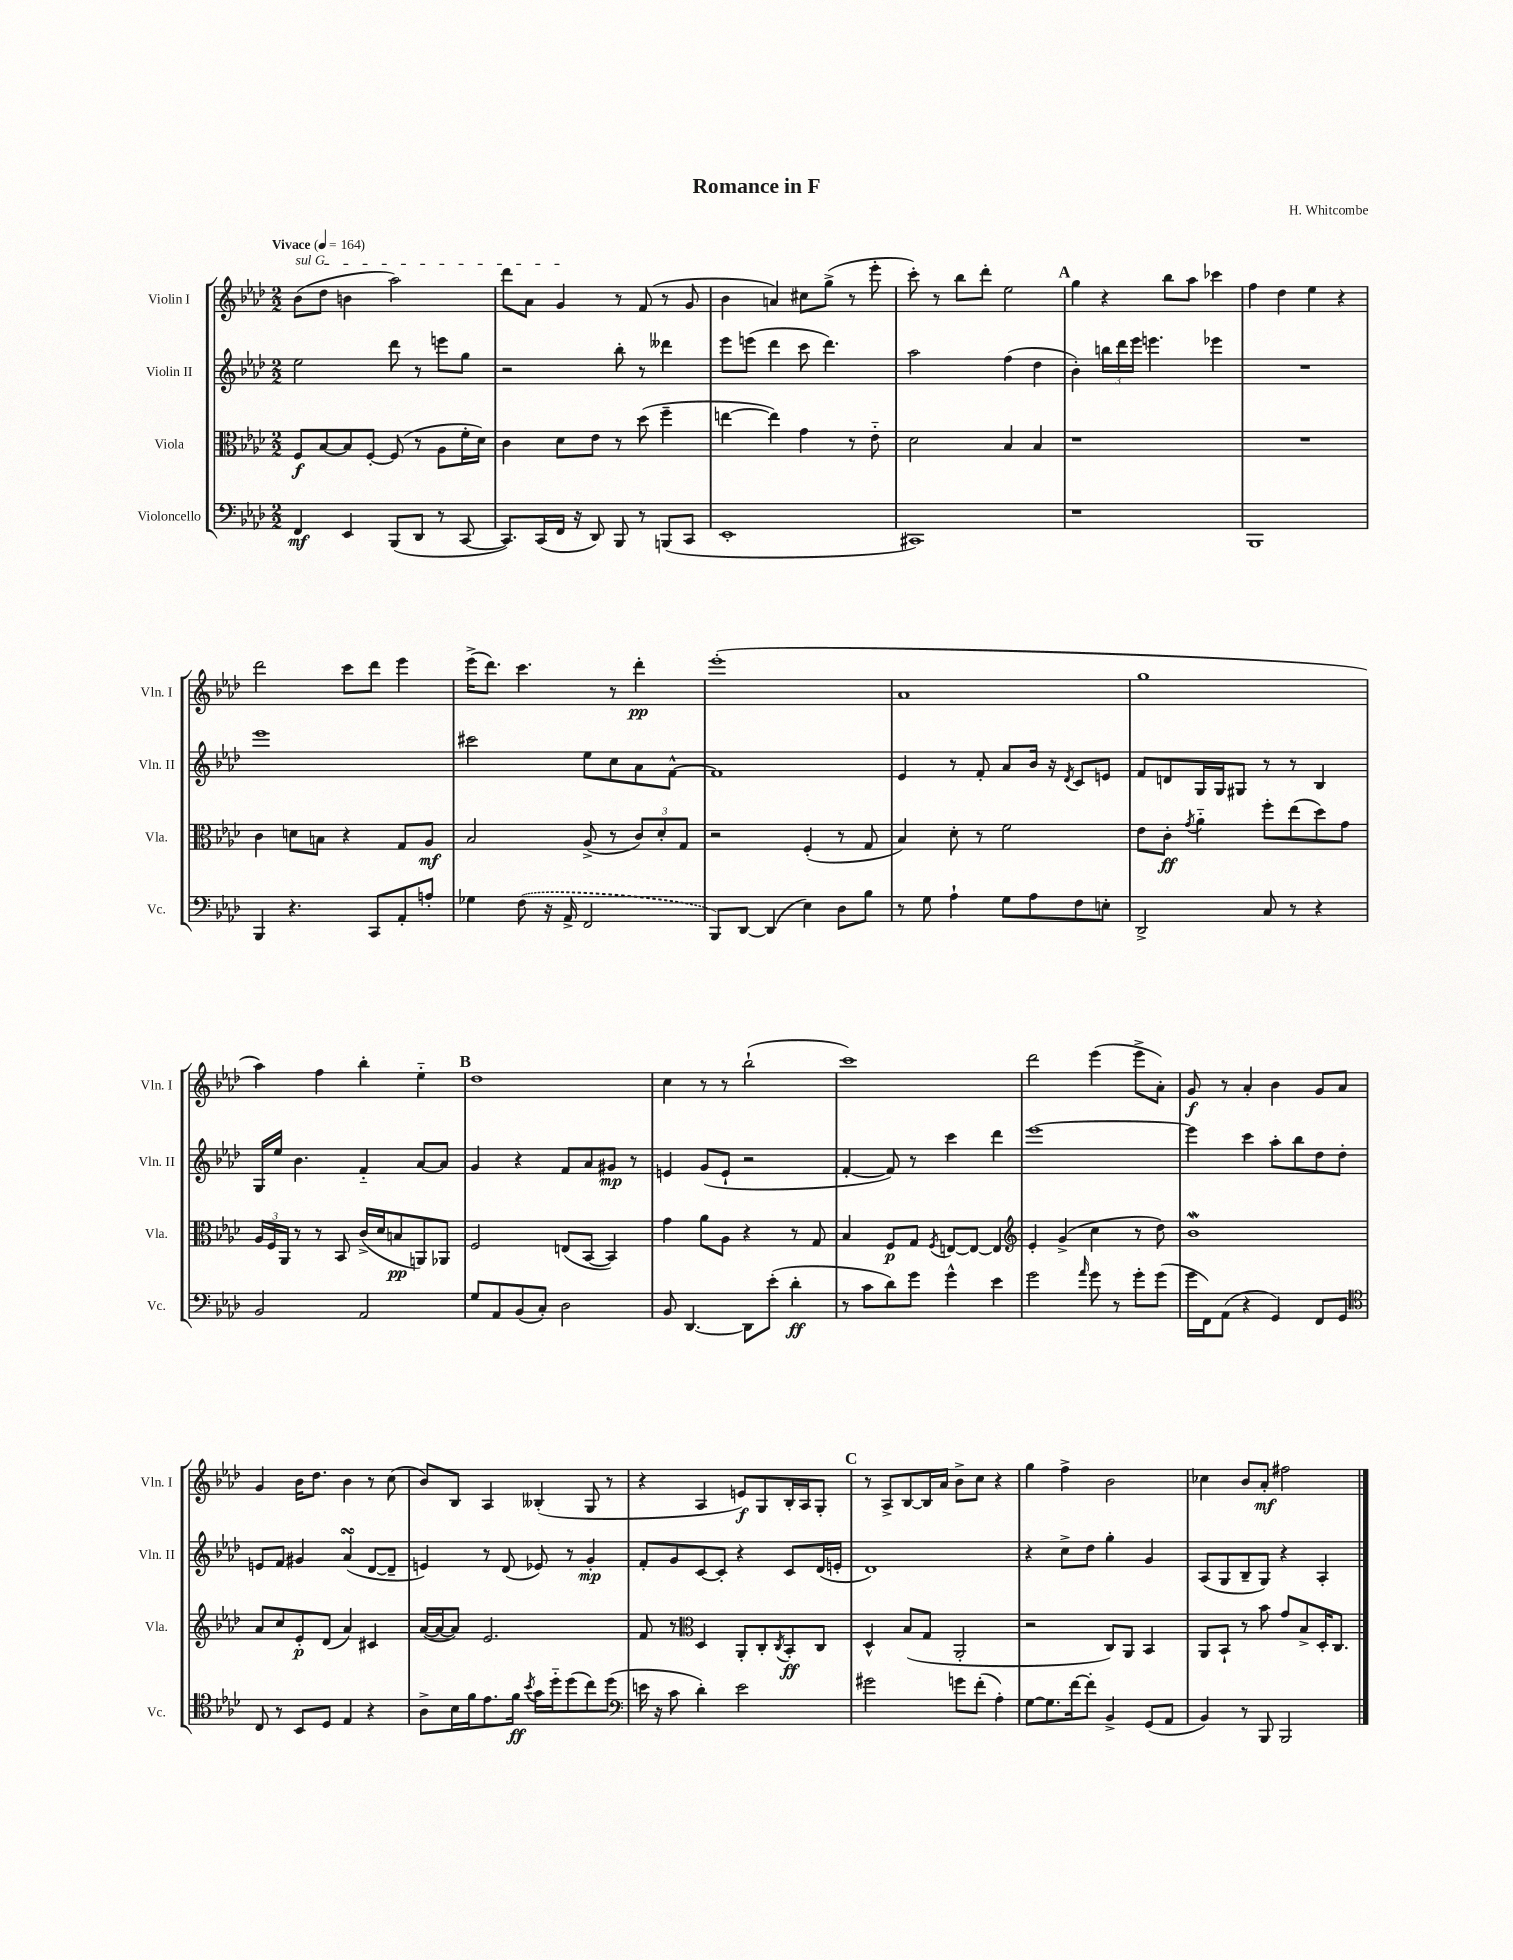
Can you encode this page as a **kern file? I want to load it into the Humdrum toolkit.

**kern	**dynam	**kern	**dynam	**kern	**dynam	**kern	**dynam
*part4	*part4	*part3	*part3	*part2	*part2	*part1	*part1
*staff4	*staff4	*staff3	*staff3	*staff2	*staff2	*staff1	*staff1
*I"Violoncello	*	*I"Viola	*	*I"Violin II	*	*I"Violin I	*
*I'Vc.	*	*I'Vla.	*	*I'Vln. II	*	*I'Vln. I	*
*clefF4	*	*clefC3	*	*clefG2	*	*clefG2	*
*k[b-e-a-d-]	*	*k[b-e-a-d-]	*	*k[b-e-a-d-]	*	*k[b-e-a-d-]	*
*M2/2	*	*M2/2	*	*M2/2	*	*M2/2	*
*MM164	*	*MM164	*	*MM164	*	*MM164	*
=1	=1	=1	=1	=1	=1	=1	=1
!	!	!	!	!	!	!LO:TX:a:B:t=Vivace	!
!	!	!	!	!	!	!LO:TX:a:i:t=sul G	!
4FF/	mf	8F/L	f	2ee-\	.	(8b-\L	.
.	.	[8B-/	.	.	.	8dd-\J	.
4EE-/	.	8B-/]	.	.	.	4bn\	.
.	.	[8F'/J	.	.	.	.	.
(8BBB-/L	.	(8F/]	.	8ddd-\	.	2aa-\)	.
8DD-/J	.	8r	.	8r	.	.	.
8r	.	8A-\L	.	8eeen\L	.	.	.
[8CC/	.	16f'\L	.	8gg\J	.	.	.
.	.	16d-\JJ)	.	.	.	.	.
=2	=2	=2	=2	=2	=2	=2	=2
8.CC/L])	.	4c\	.	2r	.	8ddd-\L	.
.	.	.	.	.	.	8a-\J	.
(16CC/L	.	.	.	.	.	.	.
16FF/JJ	.	8d-\L	.	.	.	4g/	.
16r	.	.	.	.	.	.	.
8DD-/)	.	8e-\J	.	.	.	.	.
8BBB-/	.	8r	.	8bb-'\	.	8r	.
8r	.	(8dd-\	.	8r	.	(8f/	.
(8BBBn/L	.	4ff~\	.	4ddd--X\	.	8r	.
8CC/J	.	.	.	.	.	8g/	.
=3	=3	=3	=3	=3	=3	=3	=3
1EE-'	.	[4een\	.	8eee-\L	.	4b-\	.
.	.	.	.	(8eeen\J	.	.	.
.	.	4ee\])	.	4ddd-\	.	4an/)	.
.	.	4g\	.	8ccc\	.	8cc#X\L	.
.	.	.	.	4.ddd-\)	.	(8gg^\J	.
.	.	8r	.	.	.	8r	.
.	.	8e-\	.	.	.	8eee-'\	.
=4	=4	=4	=4	=4	=4	=4	=4
1CC#X)	.	2d-\	.	2aa-\	.	8ccc'\)	.
.	.	.	.	.	.	8r	.
.	.	.	.	.	.	8bb-\L	.
.	.	.	.	.	.	8ddd-'\J	.
.	.	4B-/	.	(4ff\	.	2ee-\	.
.	.	4B-/	.	4dd-\	.	.	.
!!LO:REH:place=s1:t=A
=5	=5	=5	=5	=5	=5	=5	=5
1r	.	1r	.	4b-'\)	.	4gg\	.
.	.	.	.	24bbn\LL	.	4r	.
.	.	.	.	24ddd-\	.	.	.
.	.	.	.	24eee-\JJ	.	.	.
.	.	.	.	4.eeen\	.	.	.
.	.	.	.	.	.	8bb-\L	.
.	.	.	.	.	.	8aa-\J	.
.	.	.	.	4eee-X\	.	4ccc-X\	.
=6	=6	=6	=6	=6	=6	=6	=6
1BBB-	.	1r	.	1r	.	4ff\	.
.	.	.	.	.	.	4dd-\	.
.	.	.	.	.	.	4ee-\	.
.	.	.	.	.	.	4r	.
!!LO:LB:g=z
=7	=7	=7	=7	=7	=7	=7	=7
4BBB-/	.	4c\	.	1eee-	.	2ddd-\	.
4.r	.	8dn\L	.	.	.	.	.
.	.	8Bn\J	.	.	.	.	.
.	.	4r	.	.	.	8ccc\L	.
8CC/L	.	.	.	.	.	8ddd-\J	.
8AA-'/	.	8G/L	.	.	.	4eee-\	.
8An'/J	.	8A-/J	mf	.	.	.	.
=8	=8	=8	=8	=8	=8	=8	=8
4G-X\	.	2B-/	.	2ccc#X\	.	(16eee-^\KL	.
.	.	.	.	.	.	8.ddd-\J)	.
(8F\	.	.	.	.	.	4.ccc\	.
16r	.	.	.	.	.	.	.
16AA-^/	.	.	.	.	.	.	.
2FF/	.	(8A-^/	.	8ee-\L	.	.	.
.	.	8r	.	8cc\	.	8r	.
.	.	12c/L)	.	8a-\	.	4ddd-'\	pp
.	.	12d-'/	.	.	.	.	.
.	.	.	.	[8f^^\J	.	.	.
.	.	12G/J	.	.	.	.	.
=9	=9	=9	=9	=9	=9	=9	=9
8BBB-/L)	.	2r	.	1f]	.	(1eee-'	.
[8DD-/J	.	.	.	.	.	.	.
(4DD-/]	.	.	.	.	.	.	.
4E-\)	.	(4F'/	.	.	.	.	.
8D-\L	.	8r	.	.	.	.	.
8B-\J	.	8G/	.	.	.	.	.
=10	=10	=10	=10	=10	=10	=10	=10
8r	.	4B-/)	.	4e-/	.	1a-	.
8G\	.	.	.	.	.	.	.
4A-`\	.	8d-'\	.	8r	.	.	.
.	.	8r	.	8f'/	.	.	.
8G\L	.	2f\	.	8a-/L	.	.	.
8A-\	.	.	.	16b-/Jk	.	.	.
.	.	.	.	16r	.	.	.
.	.	.	.	8qd-/	.	.	.
8F\	.	.	.	8c/L	.	.	.
8En'\J	.	.	.	8en/J	.	.	.
=11	=11	=11	=11	=11	=11	=11	=11
2DD-^/	.	8e-\L	.	8f/L	.	1gg	.
.	.	8c'\J	ff	8dn/	.	.	.
.	.	8qg/	.	.	.	.	.
.	.	4a-\	.	16G/L	.	.	.
.	.	.	.	16G/J	.	.	.
.	.	.	.	8G#X/J	.	.	.
8C/	.	8ff'\L	.	8r	.	.	.
8r	.	(8ee-\	.	8r	.	.	.
4r	.	8dd-\)	.	4B-/	.	.	.
.	.	8g\J	.	.	.	.	.
!!LO:LB:g=z
=12	=12	=12	=12	=12	=12	=12	=12
2BB-/	.	24A-/LL	.	16G/LL	.	4aa-\)	.
.	.	24F/	.	.	.	.	.
.	.	.	.	16ee-/JJ	.	.	.
.	.	24AA-/JJ	.	.	.	.	.
.	.	8r	.	4.b-\	.	.	.
.	.	8r	.	.	.	4ff\	.
.	.	8BB-/	.	.	.	.	.
2AA-/	.	(16c^/LL	.	4f/	.	4bb-'\	.
.	.	16d-/J	.	.	.	.	.
.	.	8Bn/	pp	.	.	.	.
.	.	8AAn/)	.	[8a-/L	.	4ee-\	.
.	.	8AA-X/J	.	8a-/J]	.	.	.
!!LO:REH:place=s1:t=B
=13	=13	=13	=13	=13	=13	=13	=13
8G/L	.	2F/	.	4g/	.	1dd-	.
8AA-/	.	.	.	.	.	.	.
(8BB-/	.	.	.	4r	.	.	.
8C'/J)	.	.	.	.	.	.	.
2D-\	.	(8En/L	.	8f/L	.	.	.
.	.	[8BB-/J	.	8a-/	.	.	.
.	.	4BB-/])	.	8g#X/J	mp	.	.
.	.	.	.	8r	.	.	.
=14	=14	=14	=14	=14	=14	=14	=14
8BB-/	.	4g\	.	4en/	.	4cc\	.
[4.DD-/	.	.	.	.	.	.	.
.	.	8a-\L	.	(8g/L	.	8r	.
.	.	8A-\J	.	8e`/J	.	8r	.
8DD-\L]	.	4r	.	2r	.	(2bb-`\	.
(8e-'\J	.	.	.	.	.	.	.
4d-'\	ff	8r	.	.	.	.	.
.	.	8G/	.	.	.	.	.
=15	=15	=15	=15	=15	=15	=15	=15
8r	.	4B-/	.	[4f'/	.	1ccc)	.
8c\L	.	.	.	.	.	.	.
8d-\)	.	8F/L	p	8f/])	.	.	.
8g\J	.	8G/J	.	8r	.	.	.
.	.	8qF/	.	.	.	.	.
4g^^\	.	[8En/L	.	4ccc\	.	.	.
.	.	8E/J_	.	.	.	.	.
4e-\	.	4E/]	.	4ddd-\	.	.	.
=16	=16	=16	=16	=16	=16	=16	=16
*	*	*clefG2	*	*	*	*	*
2g\	.	4e-'/	.	[1eee-	.	2ddd-\	.
.	.	(4g^/	.	.	.	.	.
16qqa-/	.	.	.	.	.	.	.
8g\	.	4cc\	.	.	.	(4eee-\	.
8r	.	.	.	.	.	.	.
8g'\L	.	8r	.	.	.	8eee-^\L	.
(8g\J	.	8dd-\)	.	.	.	8a-'\J)	.
=17	=17	=17	=17	=17	=17	=17	=17
16g\LL	.	1b-W	.	4eee-\]	.	8g/	f
16FF\J)	.	.	.	.	.	.	.
(8AA-\J	.	.	.	.	.	8r	.
4r	.	.	.	4ccc\	.	4a-'/	.
4GG/)	.	.	.	8aa-'\L	.	4b-\	.
.	.	.	.	8bb-\	.	.	.
8FF/L	.	.	.	8dd-\	.	8g/L	.
8GG/J	.	.	.	8dd-'\J	.	8a-/J	.
!!LO:LB:g=z
=18	=18	=18	=18	=18	=18	=18	=18
*clefC4	*	*	*	*	*	*	*
8C/	.	8a-/L	.	8en/L	.	4g/	.
8r	.	8cc/	.	8f/J	.	.	.
8BB-/L	.	8e-'/	p	4g#X/	.	16b-\KL	.
.	.	.	.	.	.	8.dd-\J	.
8D-/J	.	(8d-/J	.	.	.	.	.
4E-/	.	4a-/)	.	(4a-sSSs/	.	4b-\	.
4r	.	4c#X/	.	[8d-/L	.	8r	.
.	.	.	.	8d-~/J]	.	(8cc\	.
=19	=19	=19	=19	=19	=19	=19	=19
8A-^\L	.	([16a-/LL	.	4en/)	.	8b-/L)	.
.	.	16a-/J_	.	.	.	.	.
16B-\L	.	8a-/J])	.	.	.	8B-/J	.
16f\J	.	.	.	.	.	.	.
8.e-\	.	2.e-/	.	8r	.	4A-/	.
.	.	.	.	(8d-/	.	.	.
16f\Jk	ff	.	.	.	.	.	.
8qb-/	.	.	.	.	.	.	.
16g\LL	.	.	.	8e-X/)	.	(4B--X'/	.
16dd-\J	.	.	.	.	.	.	.
(8dd-\	.	.	.	8r	.	.	.
8cc\)	.	.	.	4g'/	mp	8G/	.
(8dd-\J	.	.	.	.	.	8r	.
=20	=20	=20	=20	=20	=20	=20	=20
*clefF4	*	*	*	*	*	*	*
16en\	.	8f/	.	8f'/L	.	4r	.
16r	.	.	.	.	.	.	.
8c\	.	8r	.	8g/	.	.	.
*	*	*clefC3	*	*	*	*	*
4d-'\)	.	4D-/	.	[8c/	.	4A-/	.
.	.	.	.	8c'/J]	.	.	.
2e\	.	8AA-'/L	.	4r	.	8en/L)	f
.	.	8C'/	.	.	.	8G/	.
.	.	8qC/	.	.	.	.	.
.	.	8BB-'/	ff	8c/L	.	16B-'/L	.
.	.	.	.	.	.	16A-/J	.
.	.	8C/J	.	(16d-/L	.	8G'/J	.
.	.	.	.	16en'/JJ	.	.	.
!!LO:REH:place=s1:t=C
=21	=21	=21	=21	=21	=21	=21	=21
2g#X\	.	4D-^^/	.	1d-)	.	8r	.
.	.	.	.	.	.	8A-^/L	.
.	.	(8B-/L	.	.	.	[8B-/	.
.	.	8G/J	.	.	.	16B-/L]	.
.	.	.	.	.	.	16a-/JJ	.
8gn\L	.	2AA-'/	.	.	.	8b-^\L	.
(8f'\J	.	.	.	.	.	8cc\J	.
4A-'\)	.	.	.	.	.	4r	.
=22	=22	=22	=22	=22	=22	=22	=22
[8G\L	.	2r	.	4r	.	4gg\	.
8.G\]	.	.	.	.	.	.	.
.	.	.	.	8cc^\L	.	4ff^\	.
[16f\k	.	.	.	.	.	.	.
8f'\J]	.	.	.	8dd-\J	.	.	.
4BB-^/	.	8C/L)	.	4gg'\	.	2b-\	.
.	.	8AA-/J	.	.	.	.	.
(8GG/L	.	4BB-/	.	4g/	.	.	.
8AA-/J	.	.	.	.	.	.	.
=23	=23	=23	=23	=23	=23	=23	=23
4BB-/)	.	8AA-/L	.	(8A-/L	.	4cc-X\	.
.	.	8BB-`/J	.	8G/	.	.	.
8r	.	8r	.	8B-~/	.	8b-/L	.
8BBB-/	.	8b-\	.	8G/J)	.	8a-'/J	mf
2BBB-/	.	8g/L	.	4r	.	2ff#X\	.
.	.	8B-^/	.	.	.	.	.
.	.	16D-'/K	.	4A-'/	.	.	.
.	.	8.C/J	.	.	.	.	.
==	==	==	==	==	==	==	==
*-	*-	*-	*-	*-	*-	*-	*-
